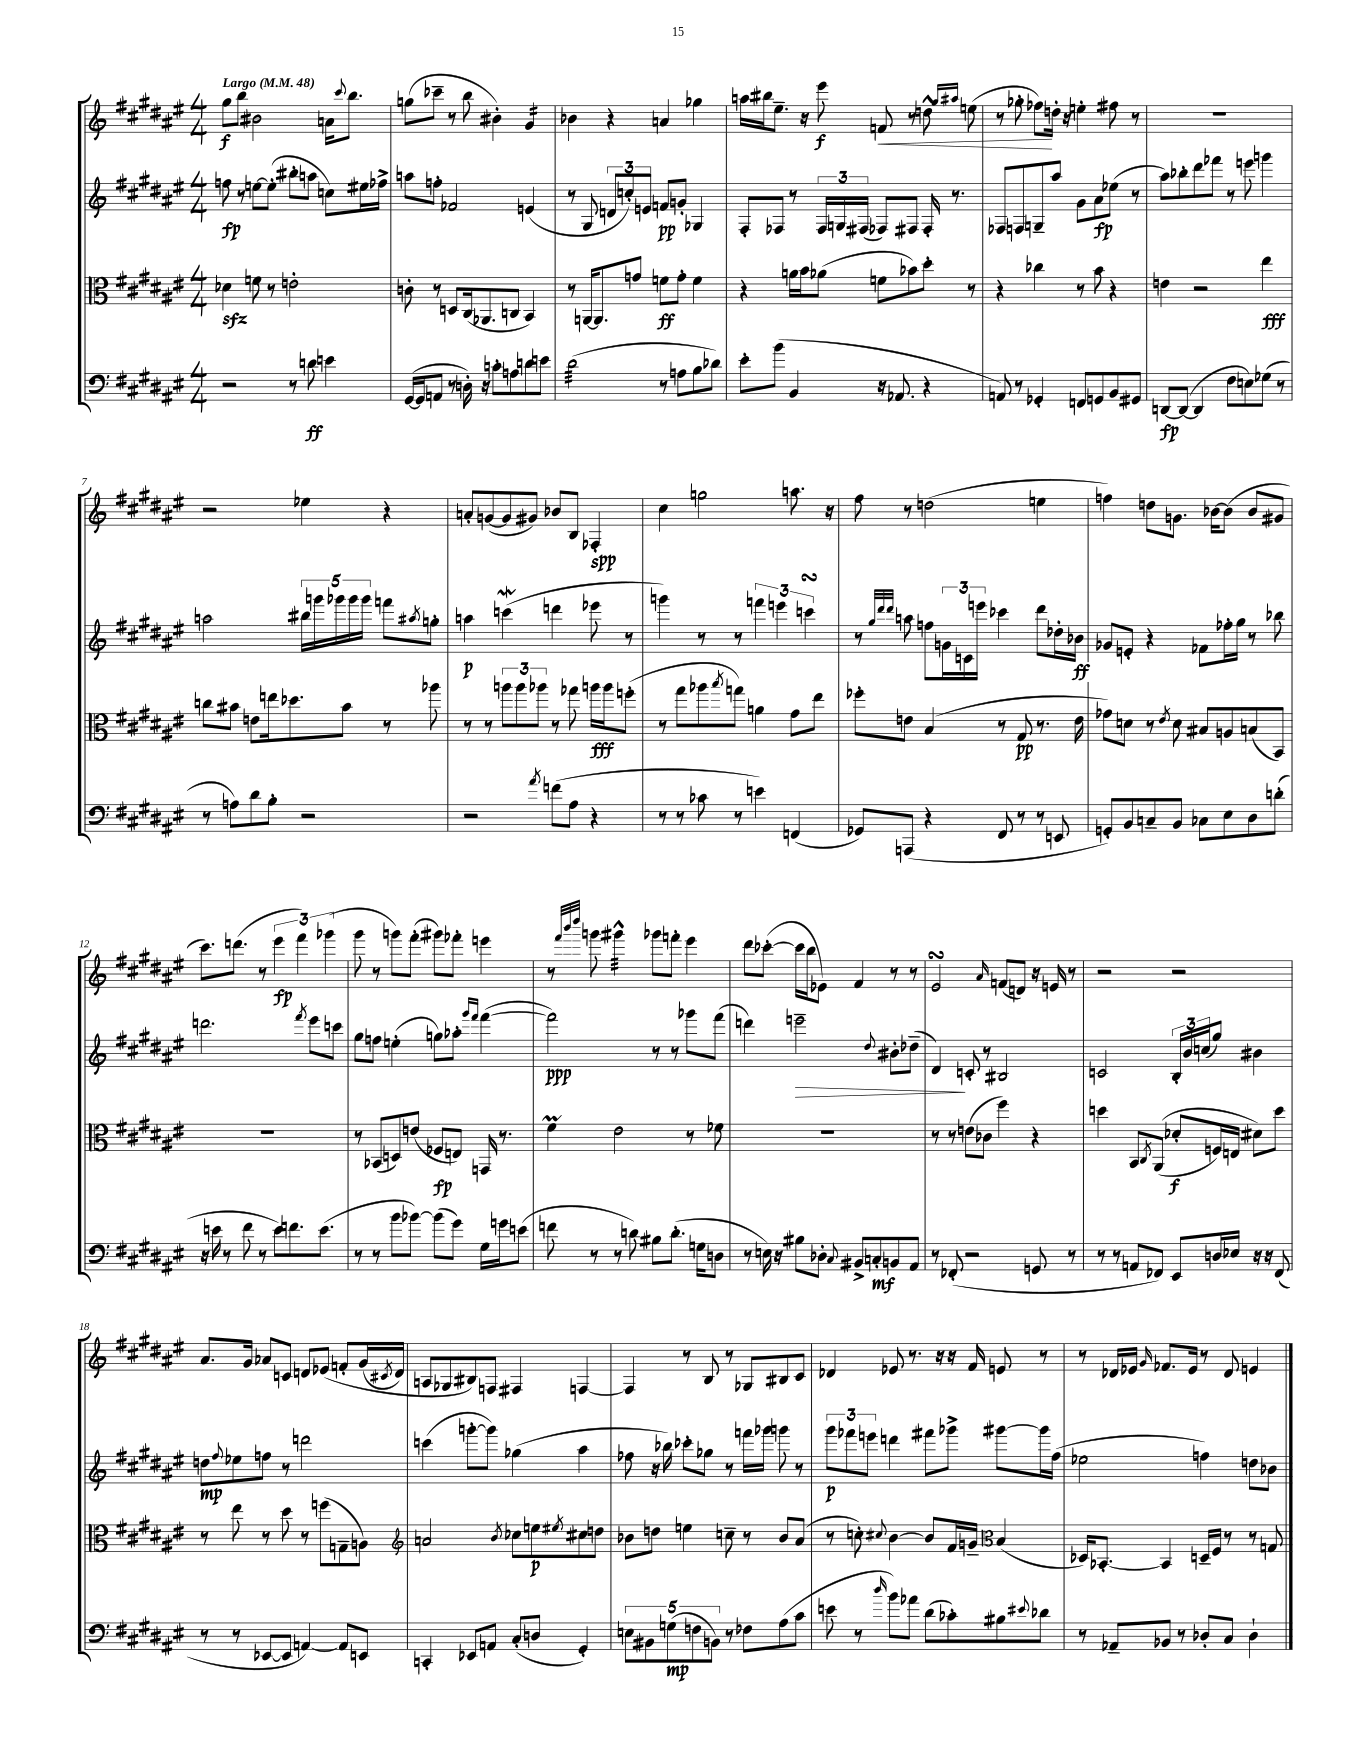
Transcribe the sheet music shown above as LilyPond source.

<<
\new StaffGroup <<
\new Staff = "s0" {
    \clef treble \key fis \major \numericTimeSignature \time 4/4 \tempo "Largo" 4 = 48
    gis''8\f b''8 bis'2 a'16 \appoggiatura { cis'''8 } b''8. |
    g''8( ces'''8-- r8 b''8 bis'4-.) gis'4:16 |
    bes'4 r4 a'4 ges''4 |
    a''16 bis''16 eis''8.-- r16 eis'''8\f f'8\< r8 d''8-^ \grace { gis''16 ais''16 } e''8( |
    r8 ges''8-. fes''8\!) d''16-. r16 e''4-. fis''8 r8 |
    R1 |
    r2 ees''4 r4 |
    a'8-. g'8~( g'8 gis'8) bes'8 b8 fes4-.\spp |
    cis''4 g''2 a''8. r16 |
    fis''8 r8 d''2( e''4 |
    f''4) d''8 g'8. bes'16~ bes'8( bes'8 gis'8 |
    cis'''8.) d'''8.( r8 \tuplet 3/2 { eis'''4\fp fis'''4) ges'''4( } |
    gis'''8 r8 g'''8) fis'''8-.( gis'''8) fes'''8-. e'''4 |
    r8 \grace { fis'''32 b'''32 dis''''32 } g'''8 gis'''4:32-^ ges'''8 f'''8-. eis'''4 |
    dis'''8 ces'''8~-.( ces'''16 b''16 ees'8) fis'4 r8 r8 |
    eis'2\turn \grace { ais'16 } f'8( d'8) r16 e'16 r8 |
    r2 r2 |
    ais'8. gis'16 aes'8 c'8 d'8 ees'8\( f'8-. gis'16( \acciaccatura { cis'8 } d'16) |
    a8 ges8 bis8\) f8 fis4 f4~ |
    f4 r8 b8 r8 ges8 bis8 cis'8 |
    des'4 ees'8 r8. r16 r16 fis'16 e'8 r8 |
    r8 des'16 ees'16 \grace { gis'16 } fes'8. ees'16 r8 des'8 e'4 \bar "|." |
}
\new Staff = "s1" {
    \clef treble \key fis \major \numericTimeSignature \time 4/4
    f''8\fp r8 e''8~ e''8-.( bis''8-. a''8 c''8) eis''16 fes''16-> |
    a''8 f''8-. fes'2 e'4( |
    r8 gis8 \tuplet 3/2 { d'8 c''8-.) e'8 } f'8\pp g'8-. ges4 |
    fis8-. fes8 r8 \tuplet 3/2 { fes16 g16 fis16( } fes8) fis8 fis16-. r8. |
    fes8 f8 g8-- ais''8 gis'8 ais'8\fp ees''8( r8 |
    ais''8) bes''8-. dis'''8 fes'''8 r8 e'''8 g'''4 |
    a''2 \tuplet 5/4 { bis''16 g'''16 ges'''16 ges'''16 ges'''16 } f'''8 \acciaccatura { ais''8 } g''8-. |
    a''4\p c'''4\mordent( d'''4 ees'''8 r8 |
    g'''4) r8 r8 \tuplet 3/2 { f'''4 e'''4 c'''4\turn } |
    r8 \grace { gis''32 dis'''32 dis'''32 } a''8 f''8 \tuplet 3/2 { g'16 c'16 e'''16 } ces'''4 dis'''8 des''16-. bes'16\ff |
    ges'8 e'8-. r4 fes'8 fes''16-. gis''16 r8 bes''8 |
    d'''2. \acciaccatura { fis'''8 } eis'''8 c'''8 |
    gis''8 f''8 e''4-.( g''8) aes''8-. \grace { gis'''16 fis'''16 } fis'''4~( |
    fis'''2\ppp) r8 r8 ges'''8 fis'''8( |
    d'''4) e'''2--\> \appoggiatura { dis''8 } bis'8-. des''8--( |
    dis'4\!) c'8-. r8 bis2 |
    c'2 \tuplet 3/2 { b16-. b'16 c''16( } gis''8) bis'4 |
    d''8\mp \appoggiatura { fis''8 } ees''8 f''8 r8 d'''2 |
    c'''4( g'''8~-. g'''8) ges''4( ais''4 |
    fes''8 r16 bes''16) ces'''8-. ges''8 r8 f'''16 ges'''16 g'''8 r8 |
    \tuplet 3/2 { gis'''8\p fes'''8 e'''8 } d'''4 fis'''8 ges'''8-> gis'''8~ gis'''16 fis''16( |
    ees''2 f''4) d''8 bes'8 \bar "|." |
}
\new Staff = "s2" {
    \clef alto \key fis \major \numericTimeSignature \time 4/4
    des'4\sfz f'8 r8 e'2-. |
    c'8-. r8 d8 cis16( aes,8. c8 b,4) |
    r8 a,16~ a,8. g'8 f'8\ff g'8-. f'4 |
    r4 a'16 b'16 aes'8( f'8 bes'8) dis''8-. r8 |
    r4 ces''4 r8 b'8 r4 |
    e'4 r2 eis''4\fff |
    c''8 bis'8 e'8 e''16 des''8. bis'8 r8 aes''8 |
    r8 r8 \tuplet 3/2 { a''8 a''8 aes''8 } r8 ges''8 a''16\fff a''16 f''8-.( |
    r8 gis''8 aes''8 \acciaccatura { b''8 } g''8) a'4 gis'8 eis''8 |
    fes''8-. e'8 b4( r8 gis8\pp r8. e'16 |
    ges'8) d'8 r8 \acciaccatura { eis'8 } d'8 bis8 a8 b8( b,8) |
    R1 |
    r8 bes,8( d8) e'8( fes8\fp e8) g,16 r8. |
    fis'4\prall eis'2 r8 fes'8 |
    R1 |
    r8 r8 e'8( ces'8 fis''4) r4 |
    d''4 b,8 \acciaccatura { cis8 } ais,8(\( des'8-.\f f16) e16 dis'8\) d''8 |
    r8 eis''8 r8 dis''8 r8 f''8( g8-- a8) |
    \clef treble a'2 \acciaccatura { b'8 } ces''8 e''8\p \acciaccatura { eis''8 } cis''8 d''8 |
    bes'8 d''8 e''4 c''8-- r8 bes'8 ais'8( |
    r8 c''8-.) \appoggiatura { cis''8 } b'4~ b'8 fis'16 g'16-- \clef alto b4( |
    des16) bes,8.~-. bes,4 d16-- fis16 r8 r8 g8 \bar "|." |
}
\new Staff = "s3" {
    \clef bass \key fis \major \numericTimeSignature \time 4/4
    r2 r8 d'8\ff e'4 |
    gis,16~( gis,16 a,8 r8 d16-.) r16 c'8-. a8 d'8 e'8 |
    dis'2:32( r8 a8 b8 des'8) |
    eis'8-. b'8( b,4 r16 aes,8. r4 |
    a,8) r8 ges,4-. f,8 g,8 b,8 gis,8 |
    d,8~\fp d,8~( d,4 fis8 e8) ges8( r8 |
    r8 a8) dis'8 b8-. r2 |
    r2 \acciaccatura { ais'8 } f'8( ais8 r4 |
    r8 r8 ces'8 r8 e'4) f,4( |
    ges,8) a,,8( r4 fis,8 r8 r8 e,8 |
    g,8-.) b,8 c8-- b,8 ces8 eis8 dis8 d'8-.( |
    r16 e'16 r8 fis'8 r8 e'8) f'8. e'8.( |
    r8 r8 b'8 bes'8~) bes'8( gis'8) gis16 g'16 e'8( |
    f'8 r8 r8 d'8) bis8 d'8.-.( g16 d8 |
    r8 e16) r16 bis8 des8-. \appoggiatura { cis8 } bis,8-> c8-.\mf b,8 ais,8 |
    r8 fes,8-.( r2 g,8 r8 |
    r8 r8 a,8 fes,8) eis,8 d16 ees16 r16 r16 fes,8( |
    r8 r8 ees,8~ ees,8 a,4~) a,8 e,8 |
    c,4-. ees,8 a,8 cis8-.( d8 gis,4-.) |
    \tuplet 5/4 { e8 bis,8 g8\mp( f8 b,8) } r8 fes8 ais8( cis'8 |
    e'8 r8 \grace { dis''16 } b'8) aes'8 dis'8( ces'8-.) bis8 \appoggiatura { eis'8 } des'8 |
    r8 aes,8-- bes,8 r8 des8-. cis8 des4-! \bar "|." |
}
>>
>>
